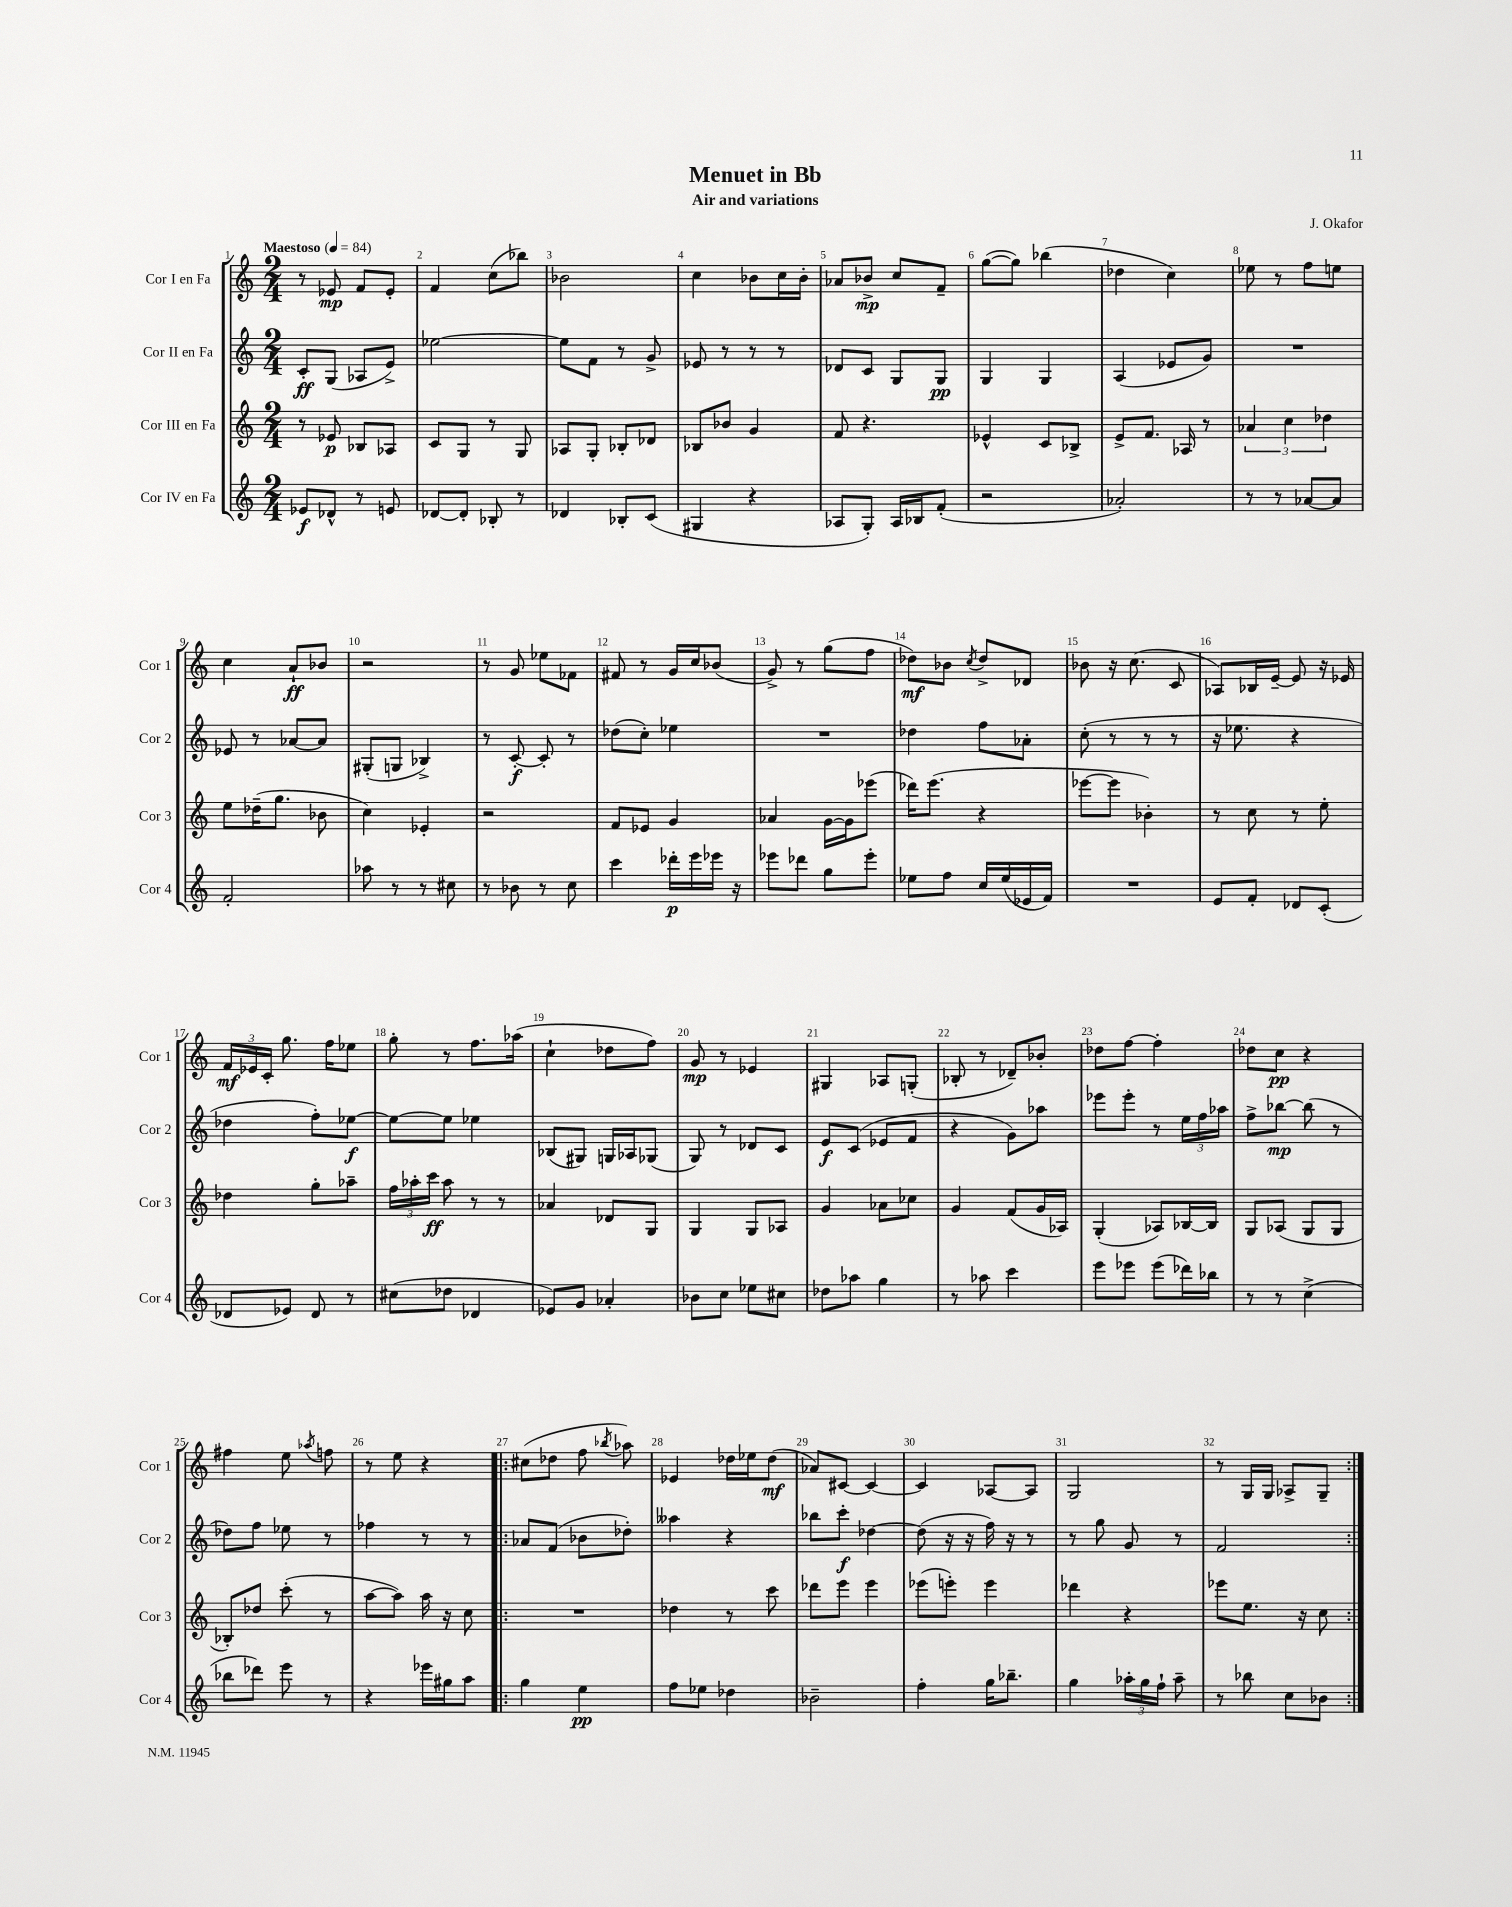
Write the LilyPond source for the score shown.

\header { title = "Menuet in Bb" composer = "J. Okafor" subtitle = "Air and variations" }
<<
\new StaffGroup <<
\new Staff = "s0" \with { instrumentName = "Cor I en Fa" shortInstrumentName = "Cor 1" } {
    \clef treble \key c \major \numericTimeSignature \time 2/4 \tempo "Maestoso" 4 = 84
    \autoBeamOff r8 ees'8\mp f'8[ ees'8]-. |
    f'4 c''8[( bes''8]) |
    bes'2 |
    c''4 bes'8[ c''16 bes'16]-. |
    aes'8[ bes'8]->\mp c''8[ f'8]-- |
    g''8[~( g''8]) bes''4( |
    des''4 c''4) |
    ees''8 r8 f''8[ e''8] |
    c''4 a'8[-!\ff bes'8] |
    r2 |
    r8 g'8 ees''8[ fes'8] |
    fis'8 r8 g'16[ c''16 bes'8]( |
    g'8->) r8 g''8[( f''8] |
    des''8[\mf) bes'8] \acciaccatura { c''8 } des''8[-> des'8] |
    bes'8 r16 c''8.( c'8 |
    aes8[) bes16 e'16]~-- e'8 r16 ees'16 |
    \tuplet 3/2 { f'16[\mf ees'16 c'16]-. } g''8. f''16[ ees''8] |
    g''8-. r8 f''8.[ aes''16]( |
    c''4-! des''8[ f''8]) |
    g'8\mp r8 ees'4 |
    gis4 aes8[ g8]-.( |
    bes8-. r8 des'8[--) bes'8]-. |
    des''8[ f''8]~ f''4-. |
    des''8[ c''8]\pp r4 |
    fis''4 e''8 \acciaccatura { aes''8 } f''8 |
    r8 e''8 r4 |
    \repeat volta 2 { cis''8[( des''8] f''8 \acciaccatura { bes''8 } aes''8) |
    ees'4 des''16[ ees''16 des''8]\mf( |
    aes'8[) cis'8]~ cis'4~ |
    cis'4 aes8[~ aes8] |
    g2 |
    r8 g16[ g16] aes8[-> g8]-- | }
}
\new Staff = "s1" \with { instrumentName = "Cor II en Fa" shortInstrumentName = "Cor 2" } {
    \clef treble \key c \major \numericTimeSignature \time 2/4
    \autoBeamOff c'8[-.\ff g8]( aes8[ e'8]->) |
    ees''2~ |
    ees''8[ f'8] r8 g'8-> |
    ees'8 r8 r8 r8 |
    des'8[ c'8] g8[ g8]\pp |
    g4 g4 |
    a4( ees'8[ g'8]) |
    R2 |
    ees'8 r8 aes'8[~ aes'8] |
    gis8[-.( g8] bes4->) |
    r8 c'8~-.\f c'8-. r8 |
    des''8[( c''8]-.) ees''4 |
    R2 |
    des''4 f''8[ aes'8]-. |
    c''8-.( r8 r8 r8 |
    r16 ees''8. r4 |
    des''4 f''8[-.) ees''8]~\f |
    ees''8[~ ees''8] ees''4 |
    bes8[( gis8]) g16[ aes16 ges8]( |
    g8) r8 des'8[ c'8] |
    e'8[\f c'8]( ees'8[ f'8] |
    r4 g'8[) aes''8] |
    ees'''8[ ees'''8]-. r8 \tuplet 3/2 { e''16[ f''16 aes''16] } |
    f''8[-> bes''8]~\mp bes''8( r8 |
    des''8[) f''8] ees''8 r8 |
    fes''4 r8 r8 |
    \repeat volta 2 { aes'8[ f'8]( bes'8[ des''8]-.) |
    aeses''4 r4 |
    bes''8[ c'''8]-.\f des''4~ |
    des''8( r16 r16 f''16) r16 r8 |
    r8 g''8 g'8 r8 |
    f'2 | }
}
\new Staff = "s2" \with { instrumentName = "Cor III en Fa" shortInstrumentName = "Cor 3" } {
    \clef treble \key c \major \numericTimeSignature \time 2/4
    \autoBeamOff r8 ees'8\p bes8[ aes8] |
    c'8[ g8] r8 g8 |
    aes8[ g8]-. bes8[-. des'8] |
    bes8[ bes'8] g'4 |
    f'8 r4. |
    ees'4-^ c'8[ bes8]-> |
    e'8[-> f'8.] aes16 r8 |
    \tuplet 3/2 { aes'4 c''4 des''4 } |
    e''8[ des''16--( g''8.] bes'8 |
    c''4) ees'4-. |
    r2 |
    f'8[ ees'8] g'4 |
    aes'4 g'16[~ g'16 ees'''8]( |
    des'''16[) e'''8.]( r4 |
    ees'''8[~ ees'''8] bes'4-.) |
    r8 c''8 r8 e''8-. |
    des''4 g''8[-. aes''8]-- |
    \tuplet 3/2 { f''16[ aes''16-. c'''16]\ff } aes''8 r8 r8 |
    aes'4 des'8[ g8] |
    g4 g8[ aes8] |
    g'4 aes'8[ ces''8] |
    g'4 f'8[( g'16 aes16]) |
    g4-.( aes8[) bes16~ bes16] |
    g8[ aes8]( g8[ g8] |
    bes8[-.) des''8] c'''8-.( r8 |
    a''8[~ a''8]) a''16 r16 c''8 |
    \repeat volta 2 { R2 |
    des''4 r8 c'''8 |
    des'''8[ e'''8] e'''4 |
    ees'''8[( e'''8]-.) e'''4 |
    des'''4 r4 |
    ees'''8[ e''8.] r16 c''8 | }
}
\new Staff = "s3" \with { instrumentName = "Cor IV en Fa" shortInstrumentName = "Cor 4" } {
    \clef treble \key c \major \numericTimeSignature \time 2/4
    \autoBeamOff ees'8[\f des'8]-^ r8 e'8 |
    des'8[~ des'8]-. bes8-. r8 |
    des'4 bes8[-. c'8]( |
    gis4 r4 |
    aes8[ g8]-.) aes16[ bes16 f'8]-.( |
    r2 |
    aes'2-.) |
    r8 r8 aes'8[~ aes'8] |
    f'2-. |
    aes''8 r8 r8 cis''8 |
    r8 bes'8 r8 c''8 |
    c'''4 des'''16[-.\p e'''16 ees'''16] r16 |
    ees'''8[ des'''8] g''8[ ees'''8]-. |
    ees''8[ f''8] c''16[ ees''16( ees'16 f'16]) |
    R2 |
    e'8[ f'8]-. des'8[ c'8]-.( |
    des'8[ ees'8]) des'8 r8 |
    cis''8[( des''8] des'4 |
    ees'8[) g'8] aes'4-. |
    bes'8[ c''8] ees''8[ cis''8] |
    des''8[ aes''8] g''4 |
    r8 aes''8 c'''4 |
    e'''8[ ees'''8] ees'''8[( des'''16) bes''16] |
    r8 r8 c''4->( |
    bes''8[ des'''8]) e'''8 r8 |
    r4 ees'''16[ gis''16 a''8] |
    \repeat volta 2 { g''4 e''4\pp |
    f''8[ ees''8] des''4 |
    bes'2-- |
    f''4-. g''16[ bes''8.]-- |
    g''4 \tuplet 3/2 { aes''16[-. g''16 f''16]-! } aes''8-- |
    r8 bes''8 c''8[ bes'8] | }
}
>>
>>
\layout { \context { \Score \override BarNumber.break-visibility = ##(#f #t #t) barNumberVisibility = #all-bar-numbers-visible } }
